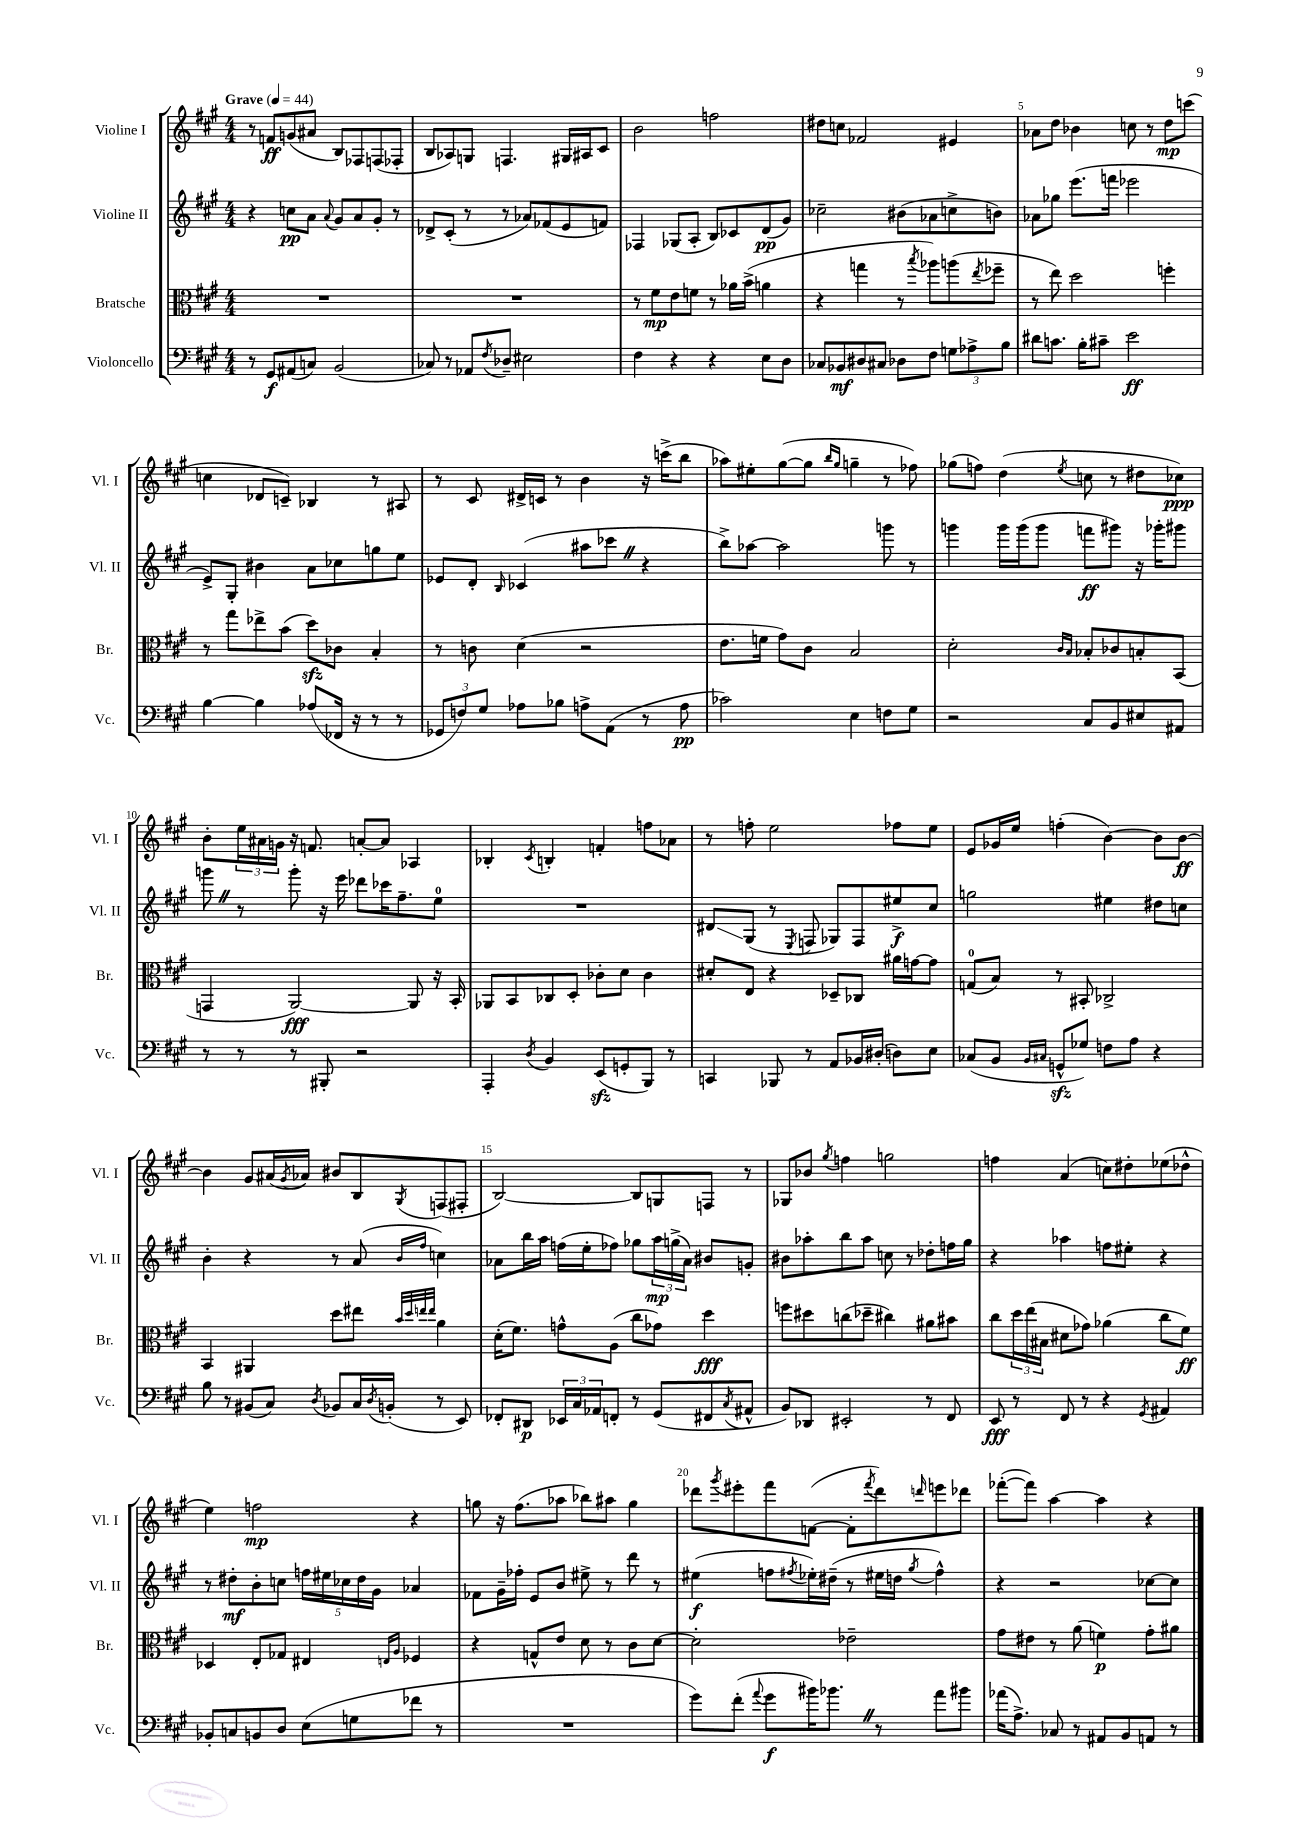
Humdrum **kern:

**kern	**kern	**kern	**kern
*staff4	*staff3	*staff2	*staff1
*clefF4	*clefC3	*clefG2	*clefG2
*k[f#c#g#]	*k[f#c#g#]	*k[f#c#g#]	*k[f#c#g#]
*M4/4	*M4/4	*M4/4	*M4/4
*MM44	*MM44	*MM44	*MM44
8r	1r	4r	8r
8GG#	.	.	8f
(8AA#	.	8cc	(8g
8C)	.	8a	8a#
.	.	8qqa	.
(2BB	.	8g#	8B)
.	.	8a	8F-
.	.	8g#'	(8F
.	.	8r	8F-'
=	=	=	=
8C-)	1r	8d-^	8B
8r	.	(8c#'	8A-)
8AA-	.	8r	8G
8qF#	.	.	.
8D-~	.	8r	4.F
2E#	.	8a-)	.
.	.	(8f-	.
.	.	8e	16G#
.	.	.	16A#
.	.	8f)	8c#
=	=	=	=
4F#	8r	4F-	2b
.	8f#	.	.
4r	8e	(8G-	.
.	8f	8A'	.
4r	8r	8B)	2ff
.	16a-	8c-	.
.	(16b^	.	.
8E	4a	(8d	.
8D	.	8g#)	.
=	=	=	=
8C-	4r	2cc-~	8dd#
8BB-	.	.	8cc
8D#	4gg	.	2f-
8C#	.	.	.
8D-	8r	(8b#	.
.	8qbb	.	.
8F#	8aa-)	8a-	.
12G	(8aa	8cc^	4e#
12A-^	.	.	.
.	8qee	.	.
.	8ff-~	8b)	.
12B	.	.	.
=	=	=	=
8d#	8r	8a-	8a-
8.c	8ee)	8gg-	8dd
.	2dd	(8.eee	4b-
16B'	.	.	.
8c#~	.	.	.
.	.	16fff	.
2e	.	2eee-	8cc
.	.	.	8r
.	4ff'	.	8dd
.	.	.	(8ccc
=	=	=	=
[4B	8r	8e^)	4cc
.	8gg#	8G#'	.
4B]	8ee-^	4b#	8d-
.	(8b	.	8c~)
(8A-	8dd)	8a	4B-
16FF-	8c-	8cc-	.
16r	.	.	.
8r	4B'	8gg	8r
8r	.	8ee	8A#
=	=	=	=
12GG-	8r	8e-	8r
12F)	.	.	.
.	8c	8d'	8c#
12G#	.	.	.
.	.	16qqB	.
8A-	(4d	(4c-	16d#^
.	.	.	16c
8B-	.	.	8r
8A^	2r	8aa#	4b
(8AA	.	8ccc-	.
8r	.	4r	16r
.	.	.	(16ccc^
8A	.	.	8bb
=	=	=	=
2c-)	8.e	8bb^)	8aa-)
.	.	[8aa-	8ee#'
.	16f	.	.
.	8g#)	2aa-]	([8gg#
.	8c#	.	8gg#]
.	.	.	16qqbb
.	.	.	16qqgg#
4E	2B	.	4gg~
8F	.	8ggg	8r
8G#	.	8r	8ff-)
=	=	=	=
2r	2d'	4ggg	(8gg-
.	.	.	8ff)
.	.	16ggg	(4dd
.	.	(16ggg	.
.	.	8ggg	.
.	16qqc#	.	.
.	16qqB	.	8qee
8C#	8B-'	8fff	8cc
8BB	8c-	8ggg#)	8r
8E#	8B'	16r	8dd#
.	.	16ggg-'	.
8AA#	(8BB	8ggg#	8cc-)
=	=	=	=
8r	4GG	8ggg	8b'
8r	.	8r	24ee
.	.	.	24a#
.	.	.	24g
8r	[2AA)	8ggg'	16r
.	.	.	8.f
8BBB#'	.	16r	.
.	.	16eee	.
2r	.	8ddd-	[8a'
.	.	16ccc-	8a]
.	.	8.ff#~	.
.	8AA]	.	4A-
.	16r	8ee	.
.	16BB'	.	.
=	=	=	=
4AAA'	8AA-	1r	4B-'
.	8BB	.	.
8qD	.	.	8qc#
4BB	8C-	.	4B'
.	8D'	.	.
(8EE	8c-'	.	4f'
8GG'	8d	.	.
8BBB)	4c-	.	8ff
8r	.	.	8a-
=	=	=	=
4CC	8d#'	8d#	8r
.	8E	(8G#	8ff'
8BBB-	4r	8r	2ee
.	.	8qE	.
8r	.	8F	.
8AA	8D-~	8G-)	.
16BB-	8C-	8F	.
(16D#'	.	.	.
8D)	16a#	8ee#^	8ff-
.	[16g	.	.
8E	8g]	8cc#	8ee
=	=	=	=
(8C-	(8G	2gg	8e
8BB	8B)	.	16g-
.	.	.	16ee
16qqBB	.	.	.
16qqC#	.	.	.
8GG^^	8r	.	(4ff'
8G-)	8BB#'	.	.
8F	2C-^	4ee#	[4b)
8A	.	.	.
4r	.	8dd#	8b]
.	.	8cc	[8b
=	=	=	=
8B	4BB	4b'	4b]
8r	.	.	.
(8BB#	4AA#	4r	8g#
8C#)	.	.	(16a#
.	.	.	8qg#
.	.	.	16a-)
8qD	.	.	.
8BB-	8dd	8r	8b#
16C#	8ee#	(8a	8B
8qD	.	.	.
(16BB'	.	.	.
.	32qqb	.	.
.	32qqdd	.	.
.	32qqee	16qqb	.
.	32qqee	16qqff#	8qG#
8r	4a	4cc)	(8F
8EE)	.	.	8F#'
=	=	=	=
8FF-'	(16d'	8a-	[2B)
.	8.f#)	.	.
8DD#	.	16bb	.
.	.	16aa	.
24EE-	8g^^	(16ff	.
24C#	.	.	.
.	.	16ee'	.
24AA-	.	.	.
8FF'	(8A	8ff-)	.
8r	8cc#	8gg-	8B]
(8GG#	8g-)	24aa	8G
.	.	(24gg^	.
.	.	24a-)	.
8FF#	4dd	8b#	8F
8qC#	.	.	.
8AA#^^	.	8g'	8r
=	=	=	=
8BB)	8ff	8b#	8G-
8DD-	8dd#	8aa-'	8b-
.	.	.	8qgg#
2EE#'	(8cc	8bb	4ff
.	8dd-~	8aa-	.
.	4cc#)	8cc	2gg
.	.	8r	.
8r	8a#	8dd-'	.
8FF#	8b#	16ff	.
.	.	16gg#	.
=	=	=	=
8EE	8cc#	4r	4ff
8r	24dd	.	.
.	(24ee	.	.
.	24B#	.	.
8FF#	8d#	4aa-	(4a
8r	8g-)	.	.
4r	(4a-	8ff	8cc)
.	.	8ee#'	8dd#'
8qGG#	.	.	.
4AA#	8cc#	4r	(8ee-
.	8f#)	.	8dd-^^
=	=	=	=
8BB-'	4D-	8r	4ee)
8C	.	8dd#'	.
8BB	8E'	8b'	2ff
8D	8G-	8cc	.
(8E	4E#	20ff	.
.	.	20ee#	.
.	.	20cc-	.
8G	.	.	.
.	.	20dd#	.
.	.	20g#	.
.	16qqE	.	.
.	16qqA	.	.
8f-	4F-	4a-	4r
8r	.	.	.
=	=	=	=
1r	4r	8f-	8gg
.	.	16g#~	16r
.	.	16ff-'	(8.ff#
.	8G^^	8e	.
.	8e	8b	8aa-
.	8d	8ee#^	8bb-)
.	8r	8r	8aa#
.	8c#	8ddd	4gg
.	[8d	8r	.
=	=	=	=
8g#)	2d']	(4ee#	8ddd-
.	.	.	8qggg#
(8f#'	.	.	8eee#'
8qqa	.	.	.
8g#	.	8ff	8fff#
.	.	8qff#	.
16b#)	.	16ee-')	([8f
8.b-	.	(16dd#~	.
.	2e-~	8r	8f']
.	.	.	8qfff#
8r	.	16ee#	8ddd-)
.	.	16dd	.
.	.	8qgg#	16qqddd
8a	.	4ff#^^)	8eee
8b#	.	.	8ddd-
=	=	=	=
(16a-	8g#	4r	([8fff-'
8.A^)	.	.	.
.	8e#	.	8fff-])
8C-	8r	2r	[4aa
8r	(8a	.	.
8AA#	4f)	.	4aa]
8BB	.	.	.
8AA	8g#'	[8cc-	4r
8r	8a#	8cc-]	.
==	==	==	==
*-	*-	*-	*-
